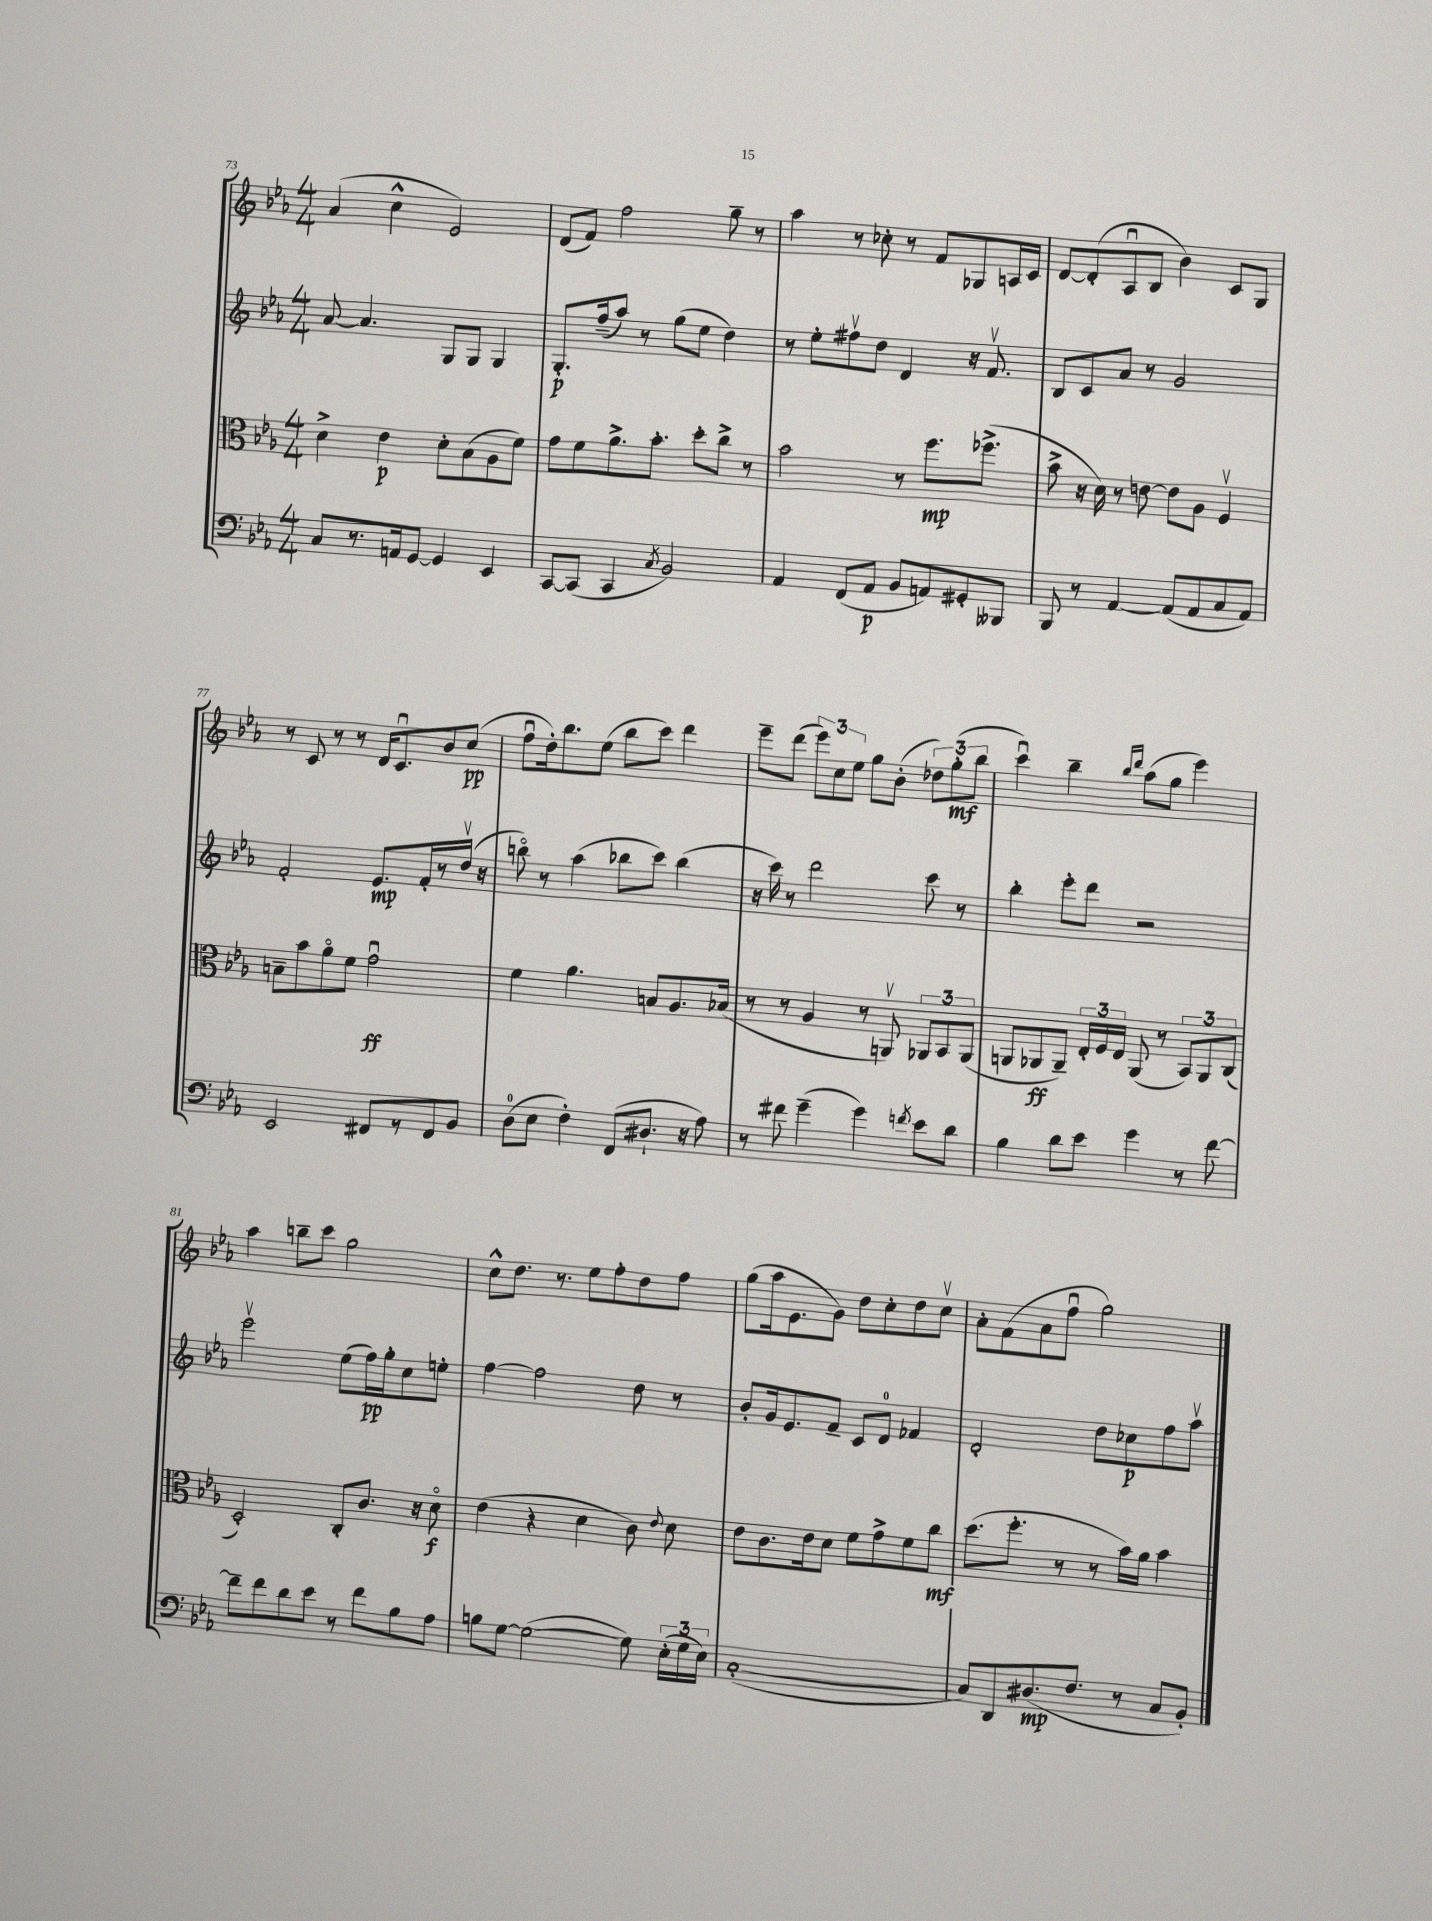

**kern	**kern	**kern	**kern
*staff4	*staff3	*staff2	*staff1
*clefF4	*clefC3	*clefG2	*clefG2
*k[b-e-a-]	*k[b-e-a-]	*k[b-e-a-]	*k[b-e-a-]
*M4/4	*M4/4	*M4/4	*M4/4
8C/L	4d^\	[8a-/	(4a-/
8.r	.	4.a-/]	.
.	4e-\	.	4cc^^\
16AA/k	.	.	.
[8GG/J	.	.	.
4GG/]	8d'\L	8G/L	2e-/)
.	(8B-\	8G/J	.
4EE-/	8A-\	4G/	.
.	8f\J)	.	.
=	=	=	=
[8CC/L	8g\L	8.G'/L	(8d/L
(8CC/]J	8f\	.	8f/J)
.	.	(16ff~/k	.
4CC/	8.a-^\	8aa-/J)	2ff\
.	.	8r	.
.	8.b-'\J	.	.
8qC/	.	.	.
2BB-/)	.	(8gg\L	.
.	8dd'\L	8ee-\J	.
.	8cc^\J	4dd\)	8gg~\
.	8r	.	8r
=	=	=	=
4AA-/	2b-\	8r	4aa-\
.	.	8ee-'\L	.
(8FF/L	.	8ff#v\	8r
8AA-/J	.	8dd\J	8cc-'\
8BB-/L	8r	4d/	8r
8AA/)	8.ff\L	.	8f/L
8GG#'/	.	16r	8G-/
.	(8.ff-^\J	8.fv/	.
8BBB--/J	.	.	16A/L
.	.	.	16c/JJ
=	=	=	=
8BBB-/	8b-^\	8B-/L	[8d/L
8r	16r	8c/	(8d'/]
.	16d\)	.	.
[4AA-/	8r	8a-/J	8A-u/
.	[8e\	8r	8B-/J
(8AA-/]L	8e\]L	2g/	4b-\)
8AA-/	8A-\J	.	.
8C/	4Fv/	.	8c/L
8AA-/J)	.	.	8G/J
=	=	=	=
2EE-/	8B~\L	2f'/	8r
.	8b-\	.	8c/
.	8a-o\	.	8r
.	8f\J	.	8r
8FF#/L	2gu\	8.e-/L	16d/LK
.	.	.	8.cu/
8r	.	.	.
.	.	16f'/L	.
8FF#/	.	8r	8b-/
8BB-/J	.	(16ddv/JJ	(8cc/J
.	.	16r	.
=	=	=	=
(8D\L	4f\	8bbo\)	8ffu\L
8E-\J	.	8r	16dd'\k)
.	.	.	8.bb-\
4F'\)	4.a-\	(4aa-\	.
.	.	.	(8ee-\J
(8FF/L	.	8bb-\L	8bb-\L
8.D#`/J	8B/L	8ccc\J)	8ccc\J)
.	8.A-/	(4bb-\	4ddd\
16r	.	.	.
8A-\)	.	.	.
.	(16B-/Jk	.	.
=	=	=	=
8r	8r	16r	8eee-~\L
.	.	16ccc\)	.
8f#\	8r	8r	(8ddd\J
(4g~\	4A-/	2ddd\	12eee-\L)
.	.	.	12cc\
.	.	.	12ee-\J
4g\)	8r	.	8gg\L
.	8AAv/)	.	(8b-'\J
8qf/	.	.	.
8e-\L	12AA-/L	8ccc\	12dd-\L)
.	12BB-/	.	(12gg'\
8d\J	.	8r	.
.	(12AA-/J	.	12bb-\J
=	=	=	=
4B-\	8AA/L	4bb-'\	4cccu\)
.	8AA-/	.	.
8d\L	8AA-~/J)	8eee-'\L	4bb-~\
8e-\J	24E-'/LL	8ddd\J	.
.	24F/	.	.
.	24E-/JJ	.	.
.	.	.	16qqbb-/LL
.	.	.	16qqddd/JJ
4g\	(8AA-/	2r	(8aa-\L
.	8r	.	8gg\J
8r	12BB-/L)	.	4eee-\)
.	12AA-/	.	.
[8f\	.	.	.
.	(12C/J	.	.
=	=	=	=
8f~\]L	2D'/)	2eee-v\	4aa-\
8f\	.	.	.
8d\	.	.	8bb~\L
8e-\J	.	.	8ccc\J
8r	8C'/L	(8ee-\L	2gg\
8f\L	8.c/J	16ff\L)	.
.	.	16gg'\J	.
8B-\	.	8cc\	.
.	16r	.	.
8A-\J	8do\	8ee'\J	.
=	=	=	=
8B\L	(4e-\	[4ff\	8cc^^\L
[8G\J	.	.	8.dd\J
(2G\_	4r	2ff\]	.
.	.	.	8.r
.	4d\	.	8ee-\L
.	.	.	8ff'\
8G\])	8c\)	8dd\	8dd\
.	8qqe-/	.	.
(24E-'\LL	8d\	8r	8ff\J
24G\	.	.	.
24E-\JJ)	.	.	.
=	=	=	=
([1C'	8e-\L	8b-'/L	(8gg\L
.	8.c\	16g/k	16aa-\k
.	.	8.e-/	8.e-\
.	16e-\k	.	.
.	8d\J	8f~/J	8g\J)
.	8f\L	8c/L	8dd\L
.	8g^\	8d/J	8cc'\
.	8f\	4f-/	8dd\
.	8cc\J	.	8ccv\J
=	=	=	=
8C/]L)	(8.dd\L	2d'/	8a-'\L
8DD/	.	.	(8f\
.	8.ff'\J	.	.
(8.D#/	.	.	8a-\
.	8r	.	8ffu\J
8.F/J	.	.	.
.	8r	8dd\L	2gg\)
8r	16b-\LL)	8cc-\	.
.	16a-\JJ	.	.
8C/L	4b-\	8ff\	.
8BB-'/J)	.	8aa-v\J	.
==	==	==	==
*-	*-	*-	*-
